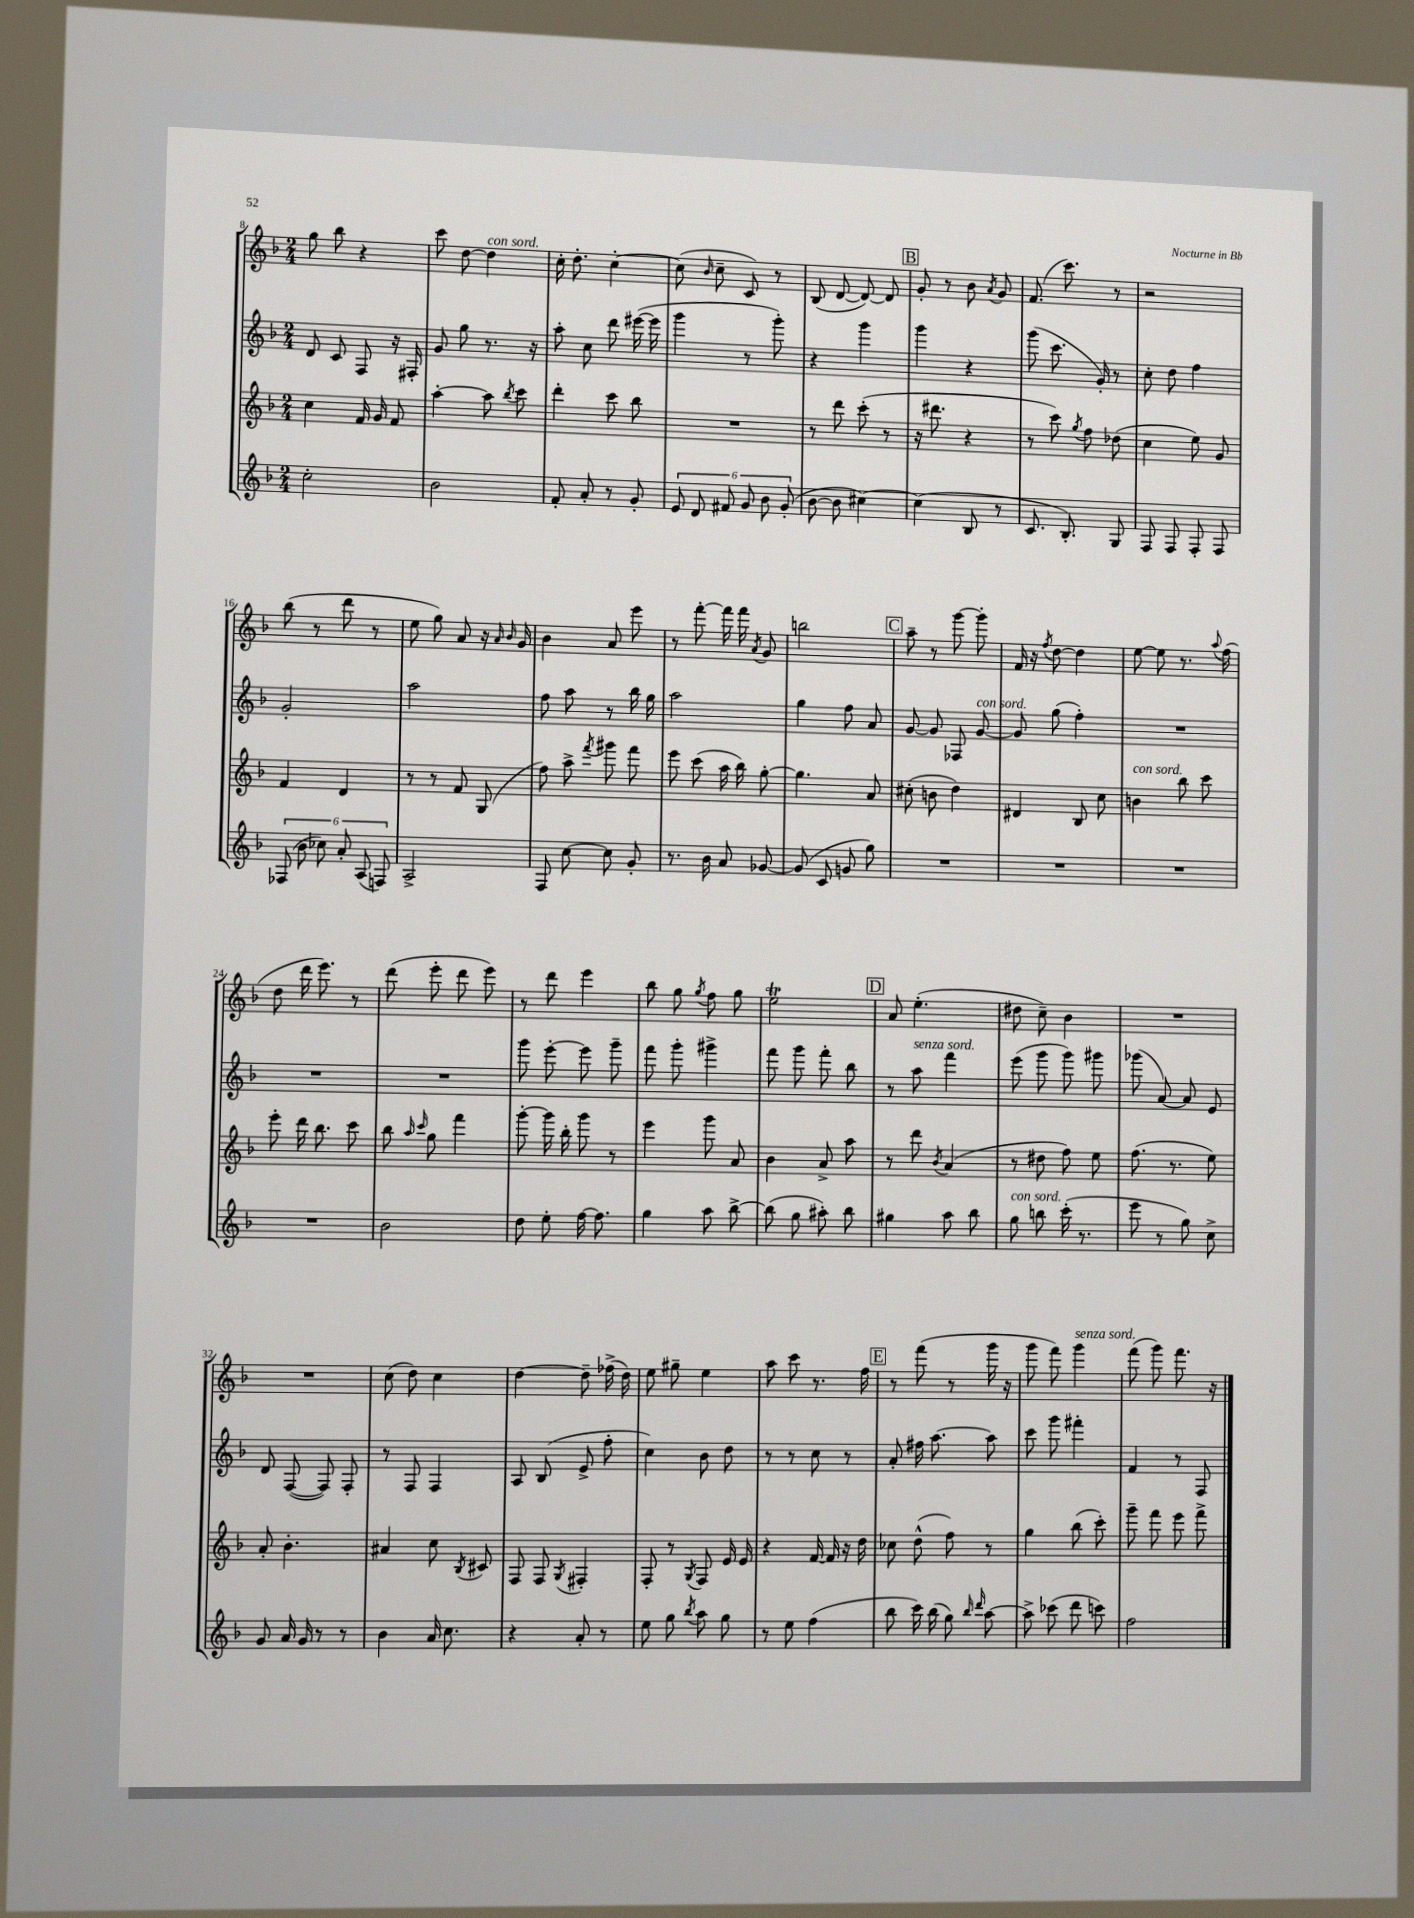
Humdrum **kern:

**kern	**kern	**kern	**kern
*staff4	*staff3	*staff2	*staff1
*clefG2	*clefG2	*clefG2	*clefG2
*k[b-]	*k[b-]	*k[b-]	*k[b-]
*M2/4	*M2/4	*M2/4	*M2/4
2cc'\	4cc\	8d/	8gg\
.	.	8c/	8bb-\
.	16f/	8F/	4r
.	16g/	.	.
.	8f/	16r	.
.	.	16F#'/	.
=	=	=	=
2b-\	[4aa'\	8g/	8ccc\
.	.	8gg\	[8dd\
.	8aa\]	8.r	4dd\]
.	8qbb-/	.	.
.	8ccc\	.	.
.	.	16r	.
=	=	=	=
8f'/	4ddd'\	8aa'\	16cc'\
.	.	.	8.dd'\
8a'/	.	8cc\	.
8r	8ccc\	8ddd\	[4cc'\
8g'/	8bb-\	([16eee#\	.
.	.	16eee#\]	.
=	=	=	=
12e/	2r	4ggg\	(8cc\]
12d/	.	.	.
.	.	.	16qqb-/
.	.	.	8cc~\
12f#/	.	.	.
12g/	.	8r	8c/)
12b-\	.	.	.
.	.	8ggg'\)	8r
(12g'/	.	.	.
=	=	=	=
[8b-\	8r	4r	(8B-/
8b-\]	8ddd\	.	[8d/
[4cc#\)	(8ccc'\	4ggg\	8d/_)
.	8r	.	8d/]
=	=	=	=
(4cc#\]	16r	4ggg\	8g'/
.	8.ddd#\	.	.
.	.	.	8r
8B-/	4r	4r	8b-\
.	.	.	8qa/
8r	.	.	8g/
=	=	=	=
8.c/	8r	(8ggg\	(8.f/
.	8ccc\)	8.ccc\	.
8.B-'/)	.	.	8.ccc\)
.	8qgg/	.	.
.	8ff\	.	.
.	.	16g'/)	.
8G/	(8dd-\	8r	8r
=	=	=	=
8F/	4cc\	8cc'\	2r
8F/	.	8dd\	.
8F'/	8ee\)	4ff\	.
8F/	8g/	.	.
=	=	=	=
(12F-/	4f/	2g'/	(8bb-\
12b-\	.	.	.
.	.	.	8r
12cc-\)	.	.	.
12a'/	4d/	.	8ddd\
(12A/	.	.	.
.	.	.	8r
12F/)	.	.	.
=	=	=	=
2A^/	8r	2aa\	8ee\
.	8r	.	8gg\)
.	8f/	.	8a/
.	(8G/	.	16r
.	.	.	16qqa/
.	.	.	16qqb-/
.	.	.	16g/
=	=	=	=
8F/	8ff\)	8ff\	4b-\
[8cc\	8aa^\	8aa\	.
.	8qfff/	.	.
8cc\]	8ggg#\	8r	8a/
8g'/	8fff\	16bb-\	8eee\
.	.	16gg\	.
=	=	=	=
8.r	8eee\	2aa\	8r
.	(8ccc\	.	[8fff'\
16b-\	.	.	.
8a/	16aa\	.	16fff\]
.	16bb-\)	.	16fff\
.	.	.	8qa/
[8g-/	[8gg'\	.	8g/
=	=	=	=
(8g-/]	4.gg\]	4gg\	2bb\
8c/	.	.	.
8g/	.	8ff\	.
8gg\)	8a/	8a/	.
=	=	=	=
2r	(8cc#'\	[8g/	8aa~\
.	8b\	8g/]	8r
.	4dd\)	8F-/	[8ggg\
.	.	[8g/	8ggg'\]
=	=	=	=
2r	4d#/	8g/]	16f/
.	.	.	16r
.	.	.	8qff/
.	.	(8gg\	[8dd\
.	8B-/	4ff'\)	4dd\]
.	8cc\	.	.
=	=	=	=
2r	4b\	2r	[8ee\
.	.	.	8ee\]
.	8bb-\	.	8.r
.	8ccc\	.	.
.	.	.	8qqaa/
.	.	.	(16ff\
=	=	=	=
2r	8eee'\	2r	8dd\
.	16ddd\	.	16ddd\
.	8.bb-\	.	8.eee\)
.	8ccc\	.	8r
=	=	=	=
2b-\	8bb-\	2r	(8ddd\
.	16qqaa/	.	.
.	16qqccc/	.	.
.	8gg\	.	8eee'\
.	4fff\	.	8ddd\
.	.	.	8eee\)
=	=	=	=
8dd\	[8ggg'\	8ggg\	8r
8ee'\	16ggg\]	[8eee'\	8ddd\
.	16bb-'\	.	.
[16ff\	8ggg\	8eee\]	4eee\
8.ff\]	.	.	.
.	8r	8ggg~\	.
=	=	=	=
4gg\	4eee\	8fff\	8bb-\
.	.	8ggg'\	8gg\
.	.	.	8qgg/
8aa\	8ggg\	4ggg#^\	8ff\
[8bb-^\	8a/	.	8gg\
=	=	=	=
(8bb-\]	4b-\	8fff\	2ee\
8gg\	.	8ggg\	.
8aa#'\)	8a^/	8fff'\	.
8bb-\	8aa\	8bb-\	.
=	=	=	=
4gg#\	8r	8r	8a/
.	8ddd\	8aa\	(4.ee'\
.	8qb-/	.	.
8aa\	(4a/	4fff\	.
8bb-\	.	.	.
=	=	=	=
8gg\	8r	(8eee\	8dd#\
8bb\	8dd#\	8ggg\	8cc~\)
(16ccc'\	8ff\)	8ggg\)	4b-\
8.r	.	.	.
.	8ee\	8ggg#\	.
=	=	=	=
8eee\	(8.ff\	(8ggg-\	2r
8r	.	[8a/)	.
.	8.r	.	.
8gg\)	.	8a/]	.
8cc^\	8ee\)	8e/	.
=	=	=	=
8g/	8a'/	8d/	2r
16a/	4.b-'\	([8F/	.
16g/	.	.	.
8r	.	8F/])	.
8r	.	8F'/	.
=	=	=	=
4b-\	4a#/	8r	(8cc\
.	.	8F/	8dd\)
16a/	8cc\	4F/	4cc\
8.cc\	.	.	.
.	8qB-/	.	.
.	8c#/	.	.
=	=	=	=
4r	8F/	8A/	[4dd\
.	8F/	(8B-/	.
.	8qG/	.	.
8a'/	4F#'/	8e^/	8dd~\]
8r	.	8ff'\	(16ff-^\
.	.	.	16dd\)
=	=	=	=
8ee\	8F'/	4cc\)	8ee\
8gg\	8r	.	8gg#~\
8qbb-/	8qG/	.	.
8aa\	8F/	8b-\	4ee\
8gg\	16e/	8dd\	.
.	16e/	.	.
=	=	=	=
8r	4r	8r	8aa\
8ee\	.	8r	8ccc\
(4ff\	[16f/	8cc\	8.r
.	16f/]	.	.
.	16r	8r	.
.	16dd\	.	16ff\
=	=	=	=
8bb-\	8cc-\	8a'/	8r
16ccc\)	(8dd^^\	16ff#\	(8fff\
(16bb-\	.	[8.aa\	.
8gg\)	8ff\)	.	8r
16qqbb-/	.	.	.
16qqddd/	.	.	.
[8aa\	8r	8aa\]	16ggg\
.	.	.	16r
=	=	=	=
8aa^\]	4gg\	8ccc\	8ggg\
(8ccc-\	.	8ggg\	8fff\)
8ddd\	(8bb-\	4fff#'\	4ggg\
8ccc\)	8ccc'\)	.	.
=	=	=	=
2ff\	8ggg~\	4f/	(8fff\
.	8fff\	.	8ggg\)
.	8eee\	8r	8.fff\
.	8fff^\	8F/	.
.	.	.	16r
==	==	==	==
*-	*-	*-	*-
